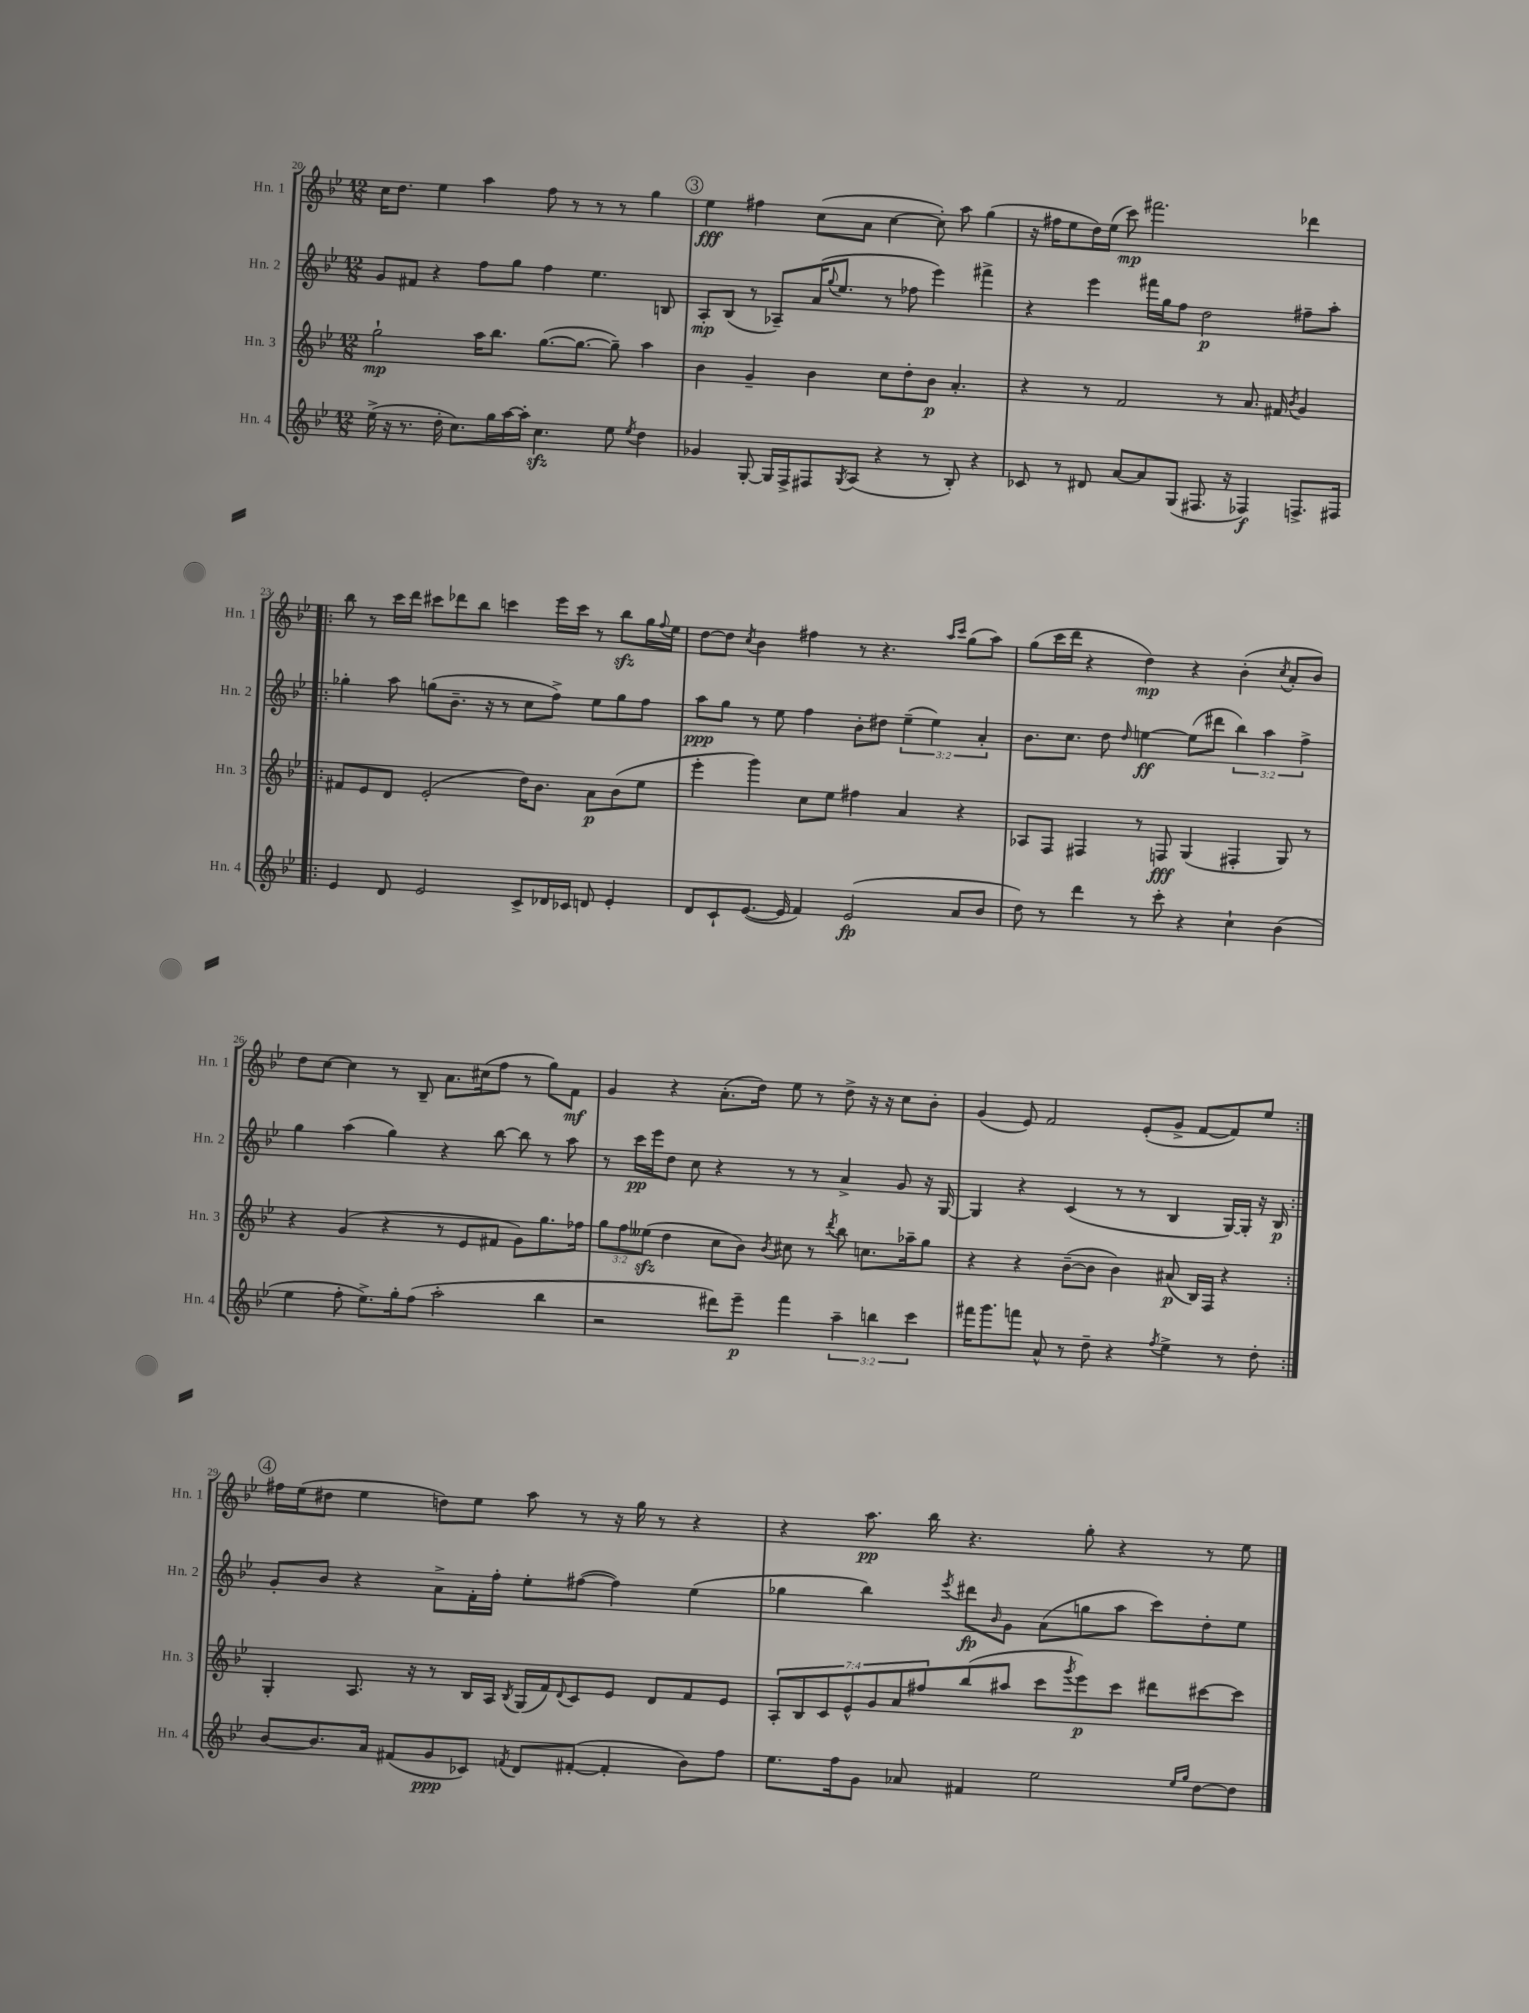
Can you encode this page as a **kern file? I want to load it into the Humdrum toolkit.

**kern	**dynam	**kern	**dynam	**kern	**dynam	**kern	**dynam
*part4	*part4	*part3	*part3	*part2	*part2	*part1	*part1
*staff4	*staff4	*staff3	*staff3	*staff2	*staff2	*staff1	*staff1
*I"Hn. 4	*	*I"Hn. 3	*	*I"Hn. 2	*	*I"Hn. 1	*
*I'Hn. 4	*	*I'Hn. 3	*	*I'Hn. 2	*	*I'Hn. 1	*
*clefG2	*	*clefG2	*	*clefG2	*	*clefG2	*
*k[b-e-]	*	*k[b-e-]	*	*k[b-e-]	*	*k[b-e-]	*
*M12/8	*	*M12/8	*	*M12/8	*	*M12/8	*
=20	=20	=20	=20	=20	=20	=20	=20
(16ee-^\	.	2gg`\	mp	8g/L	.	16cc\KL	.
16r	.	.	.	.	.	8.dd\J	.
8.r	.	.	.	8f#X/J	.	.	.
.	.	.	.	4r	.	4ee-\	.
16dd'\	.	.	.	.	.	.	.
8.cc\L)	.	.	.	.	.	.	.
.	.	16aa\KL	.	8ff\L	.	4aa\	.
16gg\L	.	8.bb-\J	.	.	.	.	.
[16aa\	.	.	.	8gg\J	.	.	.
16aa'\JJ]	.	.	.	.	.	.	.
4.cczz\	.	([8.gg\L	.	4ff\	.	8ff\	.
.	.	.	.	.	.	8r	.
.	.	8.gg\J_	.	.	.	.	.
.	.	.	.	4.ee-\	.	8r	.
8ee-\	.	8gg~\])	.	.	.	8r	.
8qee-/	.	.	.	.	.	.	.
4dd\	.	4aa\	.	.	.	4gg\	.
.	.	.	.	8Bn/	.	.	.
!!LO:REH:place=s1:t=3
=21	=21	=21	=21	=21	=21	=21	=21
4g-X/	.	4b-\	.	8A'/L	mp	4ee-\	fff
.	.	.	.	(8B-/J	.	.	.
[8G'/	.	4g~/	.	8r	.	4ff#X\	.
16G/LL]	.	.	.	8A-X~/L)	.	.	.
16F^/J	.	.	.	.	.	.	.
8F#X/	.	4b-\	.	(16a/K	.	(8cc\L	.
.	.	.	.	8qqgg/	.	.	.
.	.	.	.	8.ee-/J	.	.	.
8qG/	.	.	.	.	.	.	.
(8A/J	.	.	.	.	.	8a\J	.
4r	.	8cc\L	.	8r	.	[4cc\	.
.	.	8dd'\	.	8ff-X\	.	.	.
8r	.	8b-\J	p	4eee-\)	.	8cc'\])	.
8B-'/)	.	4.a'/	.	.	.	8aa\	.
4r	.	.	.	4fff#X^\	.	(4gg\	.
=22	=22	=22	=22	=22	=22	=22	=22
8c-X/	.	4r	.	4r	.	16r	.
.	.	.	.	.	.	16ff#X\KL	.
8r	.	.	.	.	.	8ee-\	.
8d#X/	.	8r	.	4eee-\	.	16dd\L)	.
.	.	.	.	.	.	(16ee-\JJ	.
[8a/L	.	2f/	.	.	.	8ccc\)	mp
8a/]	.	.	.	16fff#X\LL	.	2.fff#X\	.
.	.	.	.	16gg\J	.	.	.
(8G/J	.	.	.	8ff\J	.	.	.
8.F#X/	.	.	.	2dd\	p	.	.
.	.	8r	.	.	.	.	.
16r	.	.	.	.	.	.	.
4F-X/)	f	8.a/	.	.	.	.	.
.	.	16f#X/	.	.	.	.	.
.	.	8qb-/	.	.	.	.	.
8.Fn^/L	.	4g/	.	8ff#X~\L	.	4ddd-X\	.
.	.	.	.	8aa'\J	.	.	.
16F#X/Jk	.	.	.	.	.	.	.
!!LO:LB:g=z
=23!|:	=23!|:	=23!|:	=23!|:	=23!|:	=23!|:	=23!|:	=23!|:
4e-/	.	8f#X/L	.	4gg-X'\	.	8bb-\	.
.	.	8e-/	.	.	.	8r	.
8d/	.	8d/J	.	8aa\	.	16ccc\LL	.
.	.	.	.	.	.	16ddd\JJ	.
2e-/	.	(2e-'/	.	(8ggn\L	.	8ccc#X\L	.
.	.	.	.	8.b-~\J	.	8ddd-X\	.
.	.	.	.	.	.	8bb-\J	.
.	.	.	.	16r	.	.	.
.	.	.	.	8r	.	4cccn\	.
8c^/L	.	16dd\KL)	.	8cc\L	.	.	.
.	.	8.b-\J	.	.	.	.	.
16d-X/L	.	.	.	8ff^\J)	.	16eee-\LL	.
16c-X/JJ	.	.	.	.	.	16ccc\JJ	.
8dn/	.	8a\L	p	8ee-\L	.	8r	.
4e-'/	.	(8b-\	.	8gg\	.	8bb-zz\L	.
.	.	8ee-\J	.	8ff\J	.	16gg\L	.
.	.	.	.	.	.	8qqff/	.
.	.	.	.	.	.	16ee-\JJ	.
=24	=24	=24	=24	=24	=24	=24	=24
8d/L	.	4eee-'\	.	8aa\L	ppp	[8dd\L	.
8c`/	.	.	.	8gg\J	.	8dd\J]	.
.	.	.	.	.	.	8qcc/	.
([8.e-/J	.	4ggg\)	.	8r	.	4b-\	.
.	.	.	.	8ee-\	.	.	.
16e-/]	.	.	.	.	.	.	.
4f/)	.	8cc\L	.	4ff\	.	4ff#X\	.
.	.	8ee-\J	.	.	.	.	.
(2e-/	fp	4ff#X\	.	8b-'\L	.	8r	.
.	.	.	.	8dd#X\J	.	4.r	.
.	.	4a/	.	(6ee-~\	.	.	.
.	.	.	.	6ee-\)	.	.	.
.	.	.	.	.	.	16qqaa/LL	.
.	.	.	.	.	.	16qqccc/JJ	.
8a/L	.	4r	.	.	.	(8gg\L	.
.	.	.	.	6a'/	.	.	.
8b-/J	.	.	.	.	.	8aa\J)	.
=25	=25	=25	=25	=25	=25	=25	=25
8dd\)	.	8A-X/L	.	8.b-\L	.	(8gg\L	.
8r	.	8F/J	.	.	.	16ccc\L	.
.	.	.	.	8.cc\J	.	16ddd\JJ	.
4ddd\	.	4F#X/	.	.	.	4r	.
.	.	.	.	8dd\	.	.	.
.	.	.	.	16qqdd/	.	.	.
8r	.	8r	.	[4een\	ff	4dd\)	mp
8ccc'\	.	8Fn/	fff	.	.	.	.
4r	.	(4G/	.	(8ee\L]	.	4r	.
.	.	.	.	8ddd#X\J	.	.	.
4cc`\	.	4F#X'/	.	6bb-\)	.	(4b-'\	.
.	.	.	.	6aa\	.	.	.
.	.	.	.	.	.	8qcc/	.
(4b-\	.	8G/)	.	.	.	8a'/L	.
.	.	.	.	6ff^\	.	.	.
.	.	8r	.	.	.	8b-/J)	.
!!LO:LB:g=z
=26	=26	=26	=26	=26	=26	=26	=26
4ee-\	.	4r	.	4gg\	.	8dd\L	.
.	.	.	.	.	.	[8cc\J	.
8ff'\	.	(4g/	.	(4aa\	.	4cc\]	.
8.ee-^\L)	.	.	.	.	.	.	.
.	.	4r	.	4gg\)	.	8r	.
16gg'\k	.	.	.	.	.	.	.
(8ff\J	.	.	.	.	.	8B-~/	.
2aa'\	.	8r	.	4r	.	8.a\L	.
.	.	8e-/L	.	.	.	.	.
.	.	.	.	.	.	(16cc#X\k	.
.	.	8f#X/J	.	[8bb-\	.	8ff\J	.
.	.	8g\L)	.	8bb-\]	.	8r	.
4bb-\	.	8.gg\	.	8r	.	8gg\L)	.
.	.	.	.	8aa\	.	8f\J	mf
.	.	16ff-X\Jk	.	.	.	.	.
=27	=27	=27	=27	=27	=27	=27	=27
2r	.	12gg\L	.	8r	.	4g/	.
.	.	12ff\	.	.	.	.	.
.	.	.	.	16ccc\LL	pp	.	.
.	.	(12ee--Xzz\J	.	.	.	.	.
.	.	.	.	16eee-\J	.	.	.
.	.	4dd\	.	8dd\J	.	4r	.
.	.	.	.	8cc\	.	.	.
8ddd#X\L)	.	8cc\L	.	4r	.	(8.a'\L	.
8eee-~\J	p	8b-\J)	.	.	.	.	.
.	.	.	.	.	.	16dd\Jk)	.
.	.	8qb-/	.	.	.	.	.
4fff\	.	8cc#X\	.	8r	.	8ee-\	.
.	.	8r	.	8r	.	8r	.
.	.	8qddd/	.	.	.	.	.
6aa~\	.	8bb-\	.	4a^/	.	8dd^\	.
.	.	8.ccn\L	.	.	.	16r	.
6bbn\	.	.	.	.	.	.	.
.	.	.	.	.	.	16r	.
.	.	.	.	8g/	.	8cc\L	.
.	.	16aa-X~\k	.	.	.	.	.
6ccc\	.	.	.	.	.	.	.
.	.	8gg\J	.	16r	.	8b-'\J	.
.	.	.	.	[16G/	.	.	.
=28	=28	=28	=28	=28	=28	=28	=28
16fff#X\KL	.	4r	.	4G/]	.	(4g/	.
8.ggg\	.	.	.	.	.	.	.
8fffn\J	.	4r	.	4r	.	8e-/)	.
8a^^/	.	.	.	.	.	2f/	.
8r	.	([8b-~\L	.	(4c/	.	.	.
8dd~\	.	8b-\J]	.	.	.	.	.
4r	.	4b-\)	.	8r	.	.	.
.	.	.	.	8r	.	(8e-'/L	.
8qff/	.	.	.	.	.	.	.
4ee-^\	.	(8a#X/	p	4B-/	.	8g^/J	.
.	.	16B-/LL)	.	.	.	[8f/L	.
.	.	16F/JJ	.	.	.	.	.
8r	.	4r	.	[16G/LL)	.	8f/])	.
.	.	.	.	16G'/JJ]	.	.	.
8dd'\	.	.	.	16r	.	8ee-/J	.
.	.	.	.	16B-/	p	.	.
!!LO:LB:g=z
!!LO:REH:place=s1:t=4
=29:|!	=29:|!	=29:|!	=29:|!	=29:|!	=29:|!	=29:|!	=29:|!
[8b-/L	.	4G'/	.	8g'/L	.	16ff#X\LL	.
.	.	.	.	.	.	(16ee-\J	.
8.b-/]	.	.	.	8b-/J	.	8dd#X\J	.
.	.	8.A/	.	4r	.	4ee-\	.
16a/Jk	.	.	.	.	.	.	.
(8f#X/L	.	.	.	.	.	.	.
.	.	16r	.	.	.	.	.
8g/	ppp	8r	.	8a^\L	.	8ddn\L)	.
8c-X/J)	.	16B-/LL	.	16f'\L	.	8ee-\J	.
.	.	16A/JJ	.	16ff'\JJ	.	.	.
8qfn/	.	8qB-/	.	.	.	.	.
8d/L	.	(16G/LL	.	8ee-'\L	.	8aa\	.
.	.	16f/J)	.	.	.	.	.
.	.	8qqd/	.	.	.	.	.
([8f#X'/J	.	8c/	.	([8ff#X\J	.	8r	.
4f#'/]	.	8e-/J	.	4ff#\])	.	16r	.
.	.	.	.	.	.	16gg\	.
.	.	8d/L	.	.	.	8r	.
8b-\L)	.	8f/	.	(4ee-\	.	4r	.
8ff\J	.	8e-/J	.	.	.	.	.
=30	=30	=30	=30	=30	=30	=30	=30
8.ee-\L	.	14A'/L	.	4gg-X\	.	4r	.
.	.	14B-/	.	.	.	.	.
.	.	14c/	.	.	.	.	.
16ff\k	.	.	.	.	.	.	.
.	.	14e-^^/	.	.	.	.	.
8g\J	.	.	.	4bb-\)	.	8.aa\	pp
.	.	14g/	.	.	.	.	.
.	.	14a/	.	.	.	.	.
8a-X/	.	.	.	.	.	.	.
.	.	14ff#X/	.	.	.	.	.
.	.	.	.	.	.	16bb-\	.
.	.	.	.	8qeee-/	.	.	.
4f#X/	.	(8bb-/	.	8ddd#X\L	fp	4.r	.
.	.	.	.	16qqb-/	.	.	.
.	.	8aa#X/J	.	8g\J	.	.	.
2ee-\	.	8ccc\L	.	(8a\L	.	.	.
.	.	8qggg/	.	.	.	.	.
.	.	8eee-\)	p	8ggn\	.	8gg'\	.
.	.	8ccc\J	.	8aa\J	.	4r	.
.	.	8ddd#X\L	.	8ccc\L)	.	.	.
16qqee-/LL	.	.	.	.	.	.	.
16qqgg/JJ	.	.	.	.	.	.	.
[8dd\L	.	[8ccc#X\	.	8dd'\	.	8r	.
8dd\J]	.	8ccc#\J]	.	8ee-\J	.	8ee-\	.
==	==	==	==	==	==	==	==
*-	*-	*-	*-	*-	*-	*-	*-
